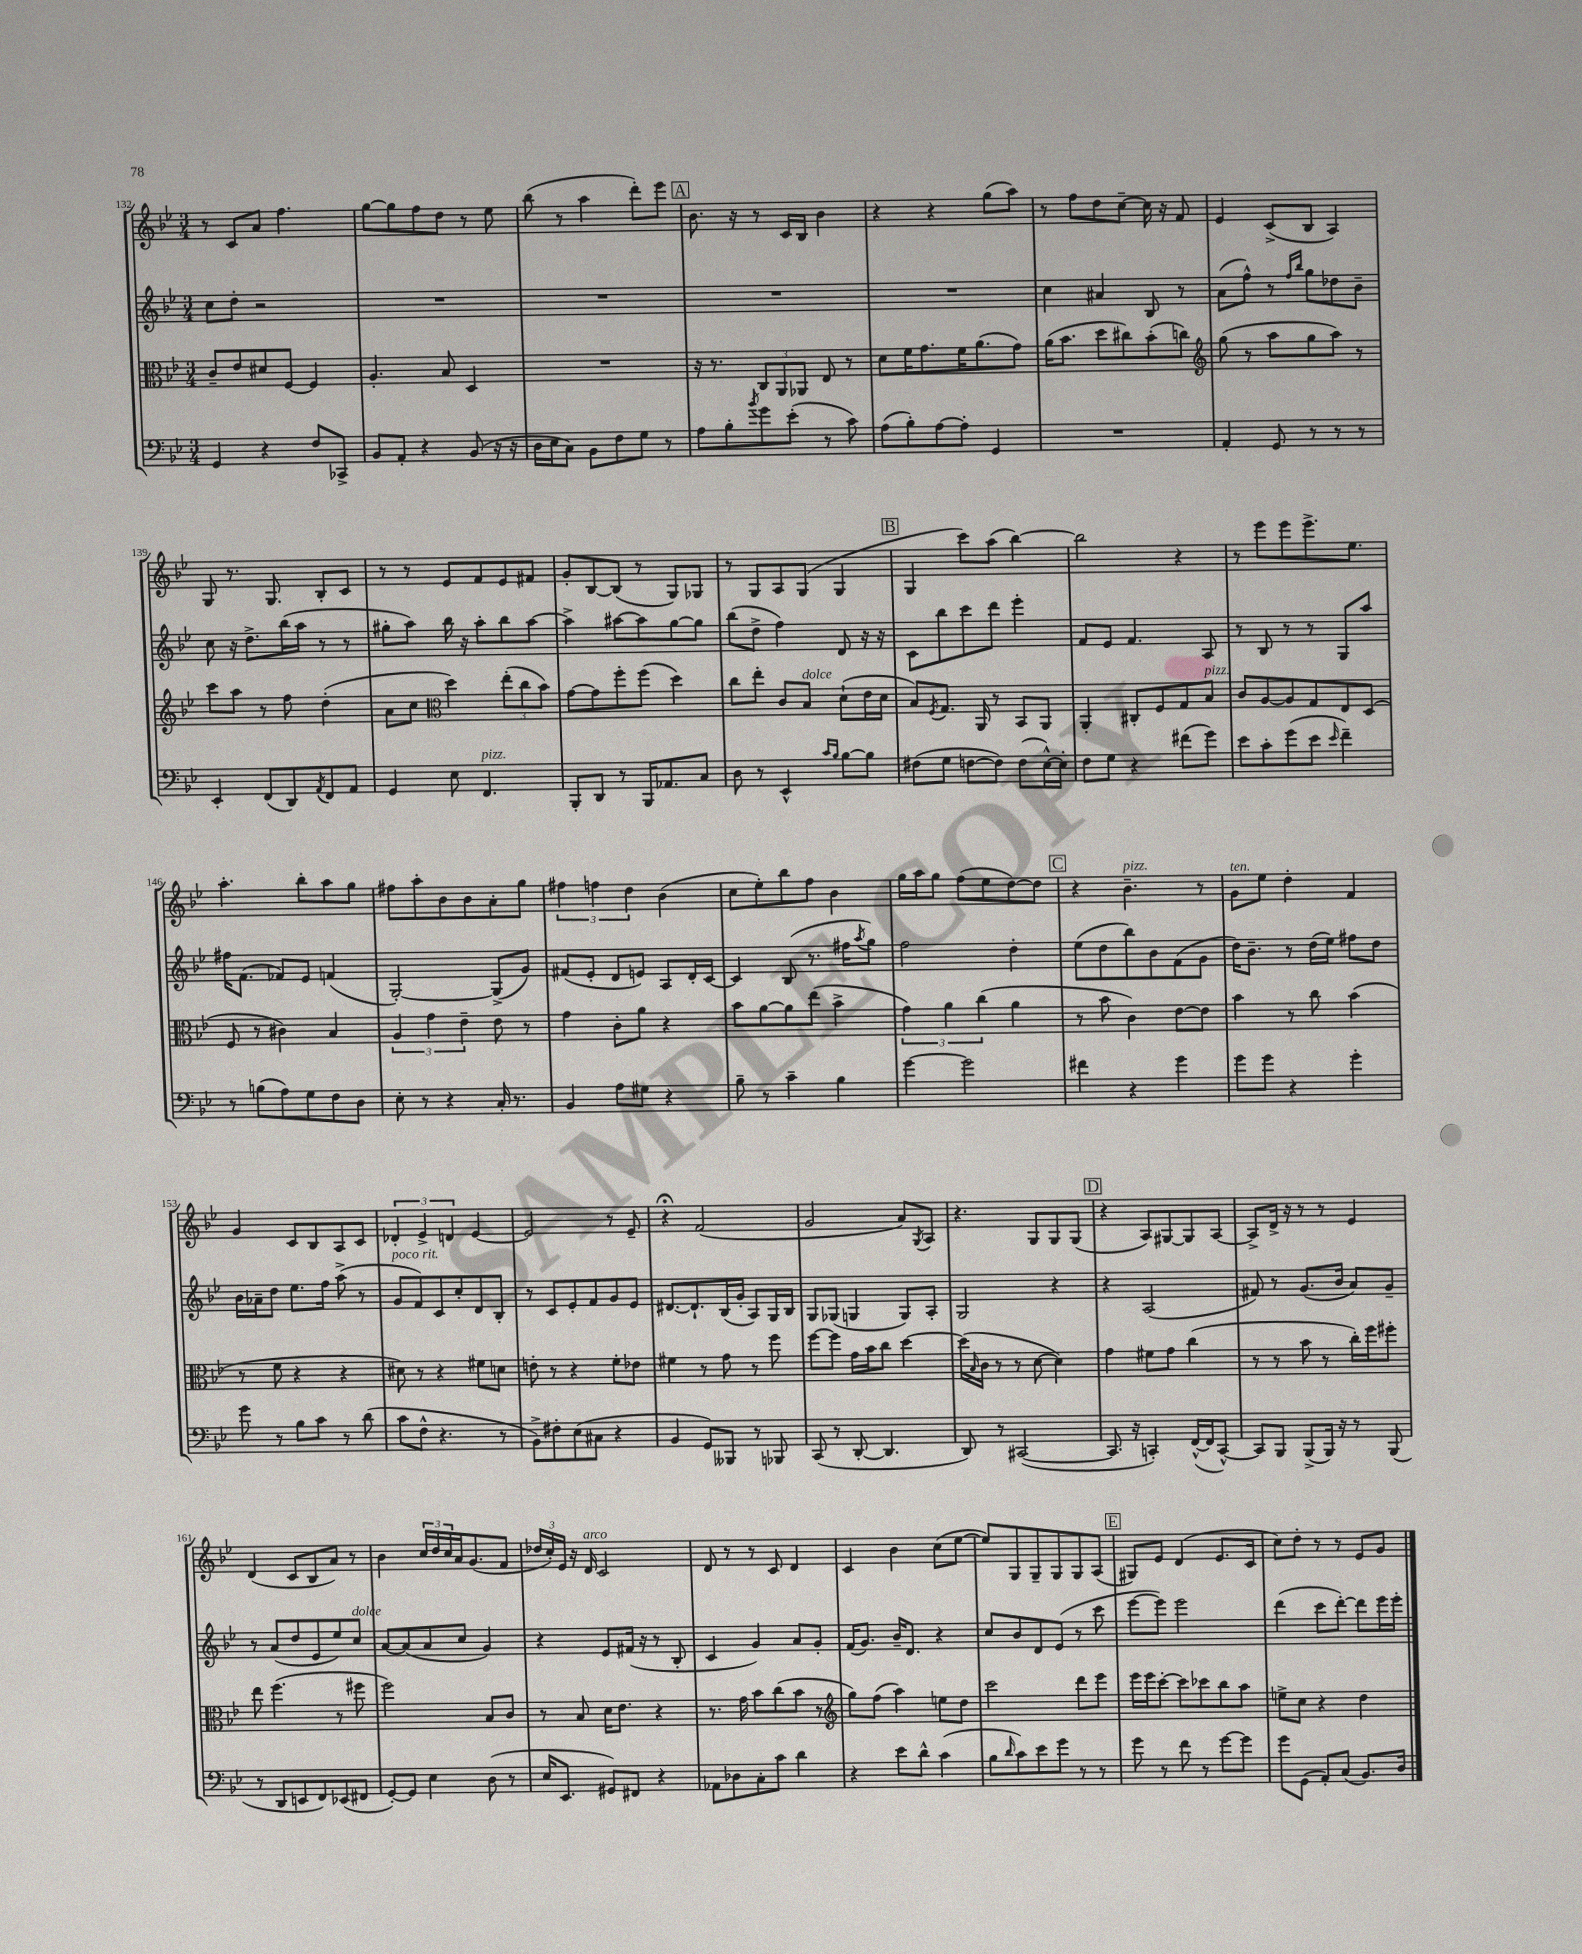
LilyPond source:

<<
\new StaffGroup <<
\new Staff = "s0" {
    \clef treble \key bes \major \numericTimeSignature \time 3/4
    r8 c'8 a'8 f''4. |
    g''8~ g''8 f''8 d''8 r8 ees''8 |
    bes''8( r8 a''4 d'''8-.) ees'''8 |
    \mark \markup { \box "A" } bes'8. r16 r8 c'16 bes16 bes'4 |
    r4 r4 g''8( a''8) |
    r8 f''8 d''8 c''8~-- c''16 r16 f'8 |
    ees'4 c'8->( bes8 a4) |
    g8 r8. g8. bes8-. c'8 |
    r8 r8 ees'8 f'8 ees'8 fis'8 |
    g'8-. bes8~ bes8( r8 g8) ges8 |
    r8 g8 a8 g8( g4 |
    \mark \markup { \box "B" } g4 c'''8) a''8( bes''4~) |
    bes''2 r4 |
    r8 ees'''8 ees'''8 ees'''8.-> ees''8. |
    a''4.-. bes''8-. a''8 g''8 |
    fis''8 a''8-. bes'8 bes'8 a'8-. g''8 |
    \tuplet 3/2 { fis''4 f''4 d''4 } bes'4( |
    c''8 ees''8-.) bes''8 f''8 bes'4 |
    g''16 a''16 g''8 f''8( ees''8 d''8~) d''8 |
    \mark \markup { \box "C" } r4 bes'4.--^\markup { \italic "pizz." } r8 |
    g'8^\markup { \italic "ten." } ees''8 d''4-. f'4 |
    g'4 c'8 bes8 a8 c'8 |
    \tuplet 3/2 { des'4-. ees'4-> d'4 } ees'4~ |
    ees'2 r8 ees'8-- |
    r4\fermata f'2( |
    g'2 a'8) \acciaccatura { g8 } a8 |
    r4. g8 g8 g8( |
    \mark \markup { \box "D" } r4 a8) gis8~ gis8 a8~ |
    a8-> d'16-> r16 r8 r8 ees'4 |
    d'4( c'8 bes8 a'8) r8 |
    bes'4 \tuplet 3/2 { c''16 d''16 c''16 } a'16 g'8.( f'8 |
    \tuplet 3/2 { des''16 c''16-.) ees'16 } r16 d'16^\markup { \italic "arco" } c'2 |
    d'8 r8 r8 c'8 d'4 |
    c'4 bes'4 c''8( ees''8~ |
    ees''8) g8 g8-- g8 g8 a8( |
    \mark \markup { \box "E" } gis8) ees'8 d'4( ees'8. c'16 |
    c''8) d''8-. r8 r8 ees'8 g'8 \bar "|." |
}
\new Staff = "s1" {
    \clef treble \key bes \major \numericTimeSignature \time 3/4
    c''8 d''8-. r2 |
    R2. |
    R2. |
    \mark \markup { \box "A" } R2. |
    R2. |
    c''4 ais'4 bes8 r8 |
    a'8( f''8-^) r8 \grace { f''16 bes''16 } g''8 des''8 bes'8-- |
    c''8 r16 d''8.-> bes''16( a''16 r8 r8 |
    gis''8-. a''8) bes''16 r16 a''8-. bes''8 a''8~ |
    a''4-> ais''8~ ais''8 g''8~ g''8 |
    bes''8( d''8-> f''4) d'8 r16 r16 |
    \mark \markup { \box "B" } c'8 bes''8 c'''8 d'''8 ees'''4-. |
    f'8 ees'8 f'4. a8 |
    r8 bes8 r8 r8 g8 a''8 |
    fis''16 f'8.( fes'8) ees'8 f'4( |
    g2~-.) g8->( g'8) |
    fis'8( ees'8-. d'8 e'8) a8 d'16-. c'16~ |
    c'4 bes8( r8. fis''16 \acciaccatura { a''8 } g''8) |
    f''2 d''4-. |
    \mark \markup { \box "C" } ees''8( d''8 bes''8) bes'8 f'8( g'8 |
    d''16) bes'8.-- r8 d''16( ees''16) fis''8 d''8 |
    bes'16 aes'16-- d''8 ees''8. f''16 a''8->( r8 |
    g'8^\markup { \italic "poco rit." } f'8) c'8 c''8-. d'8 bes8-. |
    r8 c'8 ees'8-. f'8 g'8 ees'8 |
    dis'8.~ dis'8.-! bes16( g'16-. a8) g16 bes16 |
    g8 ges8( g4 g8) a8-. |
    g2 r4 |
    \mark \markup { \box "D" } r4 a2( |
    fis'8) r8 g'8.( bes'16 a'8) g'8-- |
    r8 a'8( d''8 ees'8 ees''8) c''8^\markup { \italic "dolce" } |
    a'8~ a'8( a'8 c''8 g'4) |
    r4 ees'8 fis'16( r16 r8 bes8-. |
    c'4 g'4) a'8 g'8-. |
    f'16( g'8.) bes'16-- d'8. r4 |
    c''8 bes'8 d'8 ees'8( r8 c'''8 |
    \mark \markup { \box "E" } ees'''8~ ees'''8) ees'''2 |
    d'''4( c'''8 d'''8~-.) d'''8 ees'''16 ees'''16-. \bar "|." |
}
\new Staff = "s2" {
    \clef alto \key bes \major \numericTimeSignature \time 3/4
    c'8-- ees'8 dis'8 f8~ f4 |
    a4.-. bes8 d4 |
    R2. |
    \mark \markup { \box "A" } r16 r8. \tuplet 3/2 { c8 a,8 aes,8 } ees8 r8 |
    d'8 f'16 g'8. f'16 a'8.( g'8) |
    a'16( bes'8. d''8 cis''8) bes'8-.( c''8) |
    \clef treble g''8( r8 a''8 g''8 a''8) r8 |
    c'''8 a''8 r8 f''8 d''4-.( |
    a'8 c''8 \clef alto d''4) \tuplet 3/2 { ees''8-.( c''8 bes'8) } |
    g'8~ g'8 f''8-. f''8( d''4) |
    c''8 ees''8-. c'8 bes8^\markup { \italic "dolce" } d'8-!( ees'16 d'16 |
    \mark \markup { \box "B" } bes8) \acciaccatura { f8 } g8. a,16 r8 bes,8 a,8 |
    a,4-. cis8-. f8 g8 bes8^\markup { \italic "pizz." } |
    c'8 a8~ a8 g8 ees8 d8( |
    f8 r8 cis'4) bes4 |
    \tuplet 3/2 { a4 g'4 ees'4-- } ees'8 r8 |
    g'4 c'8-. a'8 r4 |
    bes'8 a'8~ a'8 ees''8( bes'4-> |
    \tuplet 3/2 { g'4) a'4 c''4( } a'4 |
    \mark \markup { \box "C" } r8 bes'8 c'4) ees'8~ ees'8 |
    bes'4 r8 c''8 bes'4( |
    r8 f'8 r4 r4 |
    dis'8) r8 r4 fis'8 d'8 |
    e'8-. r8 r4 f'8-. ees'8 |
    fis'4 r8 g'8 r8 f''8 |
    f''8~ f''8 g'16 bes'16 c''8 d''4~ |
    d''16( \grace { bes16 } c'16 r8 r8 d'8~ d'4) |
    \mark \markup { \box "D" } g'4 fis'8 g'8 c''4( |
    r8 r8 bes'8 r8 c''16-.) f''16 fis''8-. |
    ees''8 f''4.( r8 fis''8 |
    f''2) bes8 c'8 |
    r8 bes8 d'16 ees'8. r4 |
    r8. g'16 bes'8 c''8( bes'8 r8 |
    \clef treble g''8) f''8( a''4) e''8 d''8 |
    c'''2 d'''8 ees'''8 |
    \mark \markup { \box "E" } ees'''16 ees'''16 c'''8~-. c'''8 ces'''8 bes''8 a''8 |
    e''8-> c''8 r4 d''4 \bar "|." |
}
\new Staff = "s3" {
    \clef bass \key bes \major \numericTimeSignature \time 3/4
    g,4 r4 f8 ces,8-> |
    bes,8 a,8-. r4 bes,8( r16 r16 |
    d16 ees16 c8) bes,8 f8 g8 r8 |
    \mark \markup { \box "A" } a8 bes8-. \acciaccatura { bes'8 } g'8 ees'8-.( r8 c'8) |
    a8( bes8-.) a8~ a8-. g,4 |
    R2. |
    a,4-. g,8 r8 r8 r8 |
    ees,4-. f,8( d,8) \acciaccatura { a,8 } f,8 a,8 |
    g,4 ees8 f,4.^\markup { \italic "pizz." } |
    bes,,8-. d,8 r8 bes,,16 aes,8. c8 |
    d8 r8 ees,4-^ \grace { c'16 bes16 } bes8~ bes8 |
    \mark \markup { \box "B" } fis8( g8 f8~ f8) f8( ees16~-^) ees16-. |
    f8 g8 r4 fis'8( g'8) |
    ees'8 c'8-. g'8( ees'8 \grace { ees'16 } f'4--) |
    r8 b8( a8) g8 f8 d8 |
    ees8-. r8 r4 c16-. r8. |
    bes,4 a8 gis8 r4 |
    bes8-- r8 c'4-- bes4 |
    g'4~ g'2 |
    \mark \markup { \box "C" } fis'4 r4 g'4 |
    g'8 g'8 r4 g'4-. |
    g'8 r8 bes8 c'8 r8 d'8( |
    c'8 f8-^ r4. r8 |
    bes,8->) fis8-. ees8( cis8 r4 |
    bes,4 g,8) beses,,8 r8 bes,,8 |
    c,8( r8 d,8~-. d,4. |
    d,8) r8 cis,2~( |
    \mark \markup { \box "D" } cis,8. r16 c,4-.) f,16~-^( f,16 c,8~-^) |
    c,8 bes,,8 bes,,8->( bes,,16) r16 r8 bes,,8( |
    r8 d,8 e,8 f,8) ees,8( fis,8 |
    g,8~-.) g,8 ees4 d8( r8 |
    ees16 ees,8. gis,8) fis,8 r4 |
    aes,8 des8 c8-. c'8 d'4 |
    r4 ees'8 d'8-^ c'4( |
    bes8 \grace { d'16 } c'8) ees'8 g'8 r8 r8 |
    \mark \markup { \box "E" } g'8 r8 f'8 r8 g'8~ g'8 |
    g'8 g,8( a,8-.) c8( bes,8.) d16 \bar "|." |
}
>>
>>
\layout { \context { \Score currentBarNumber = #132 } }
